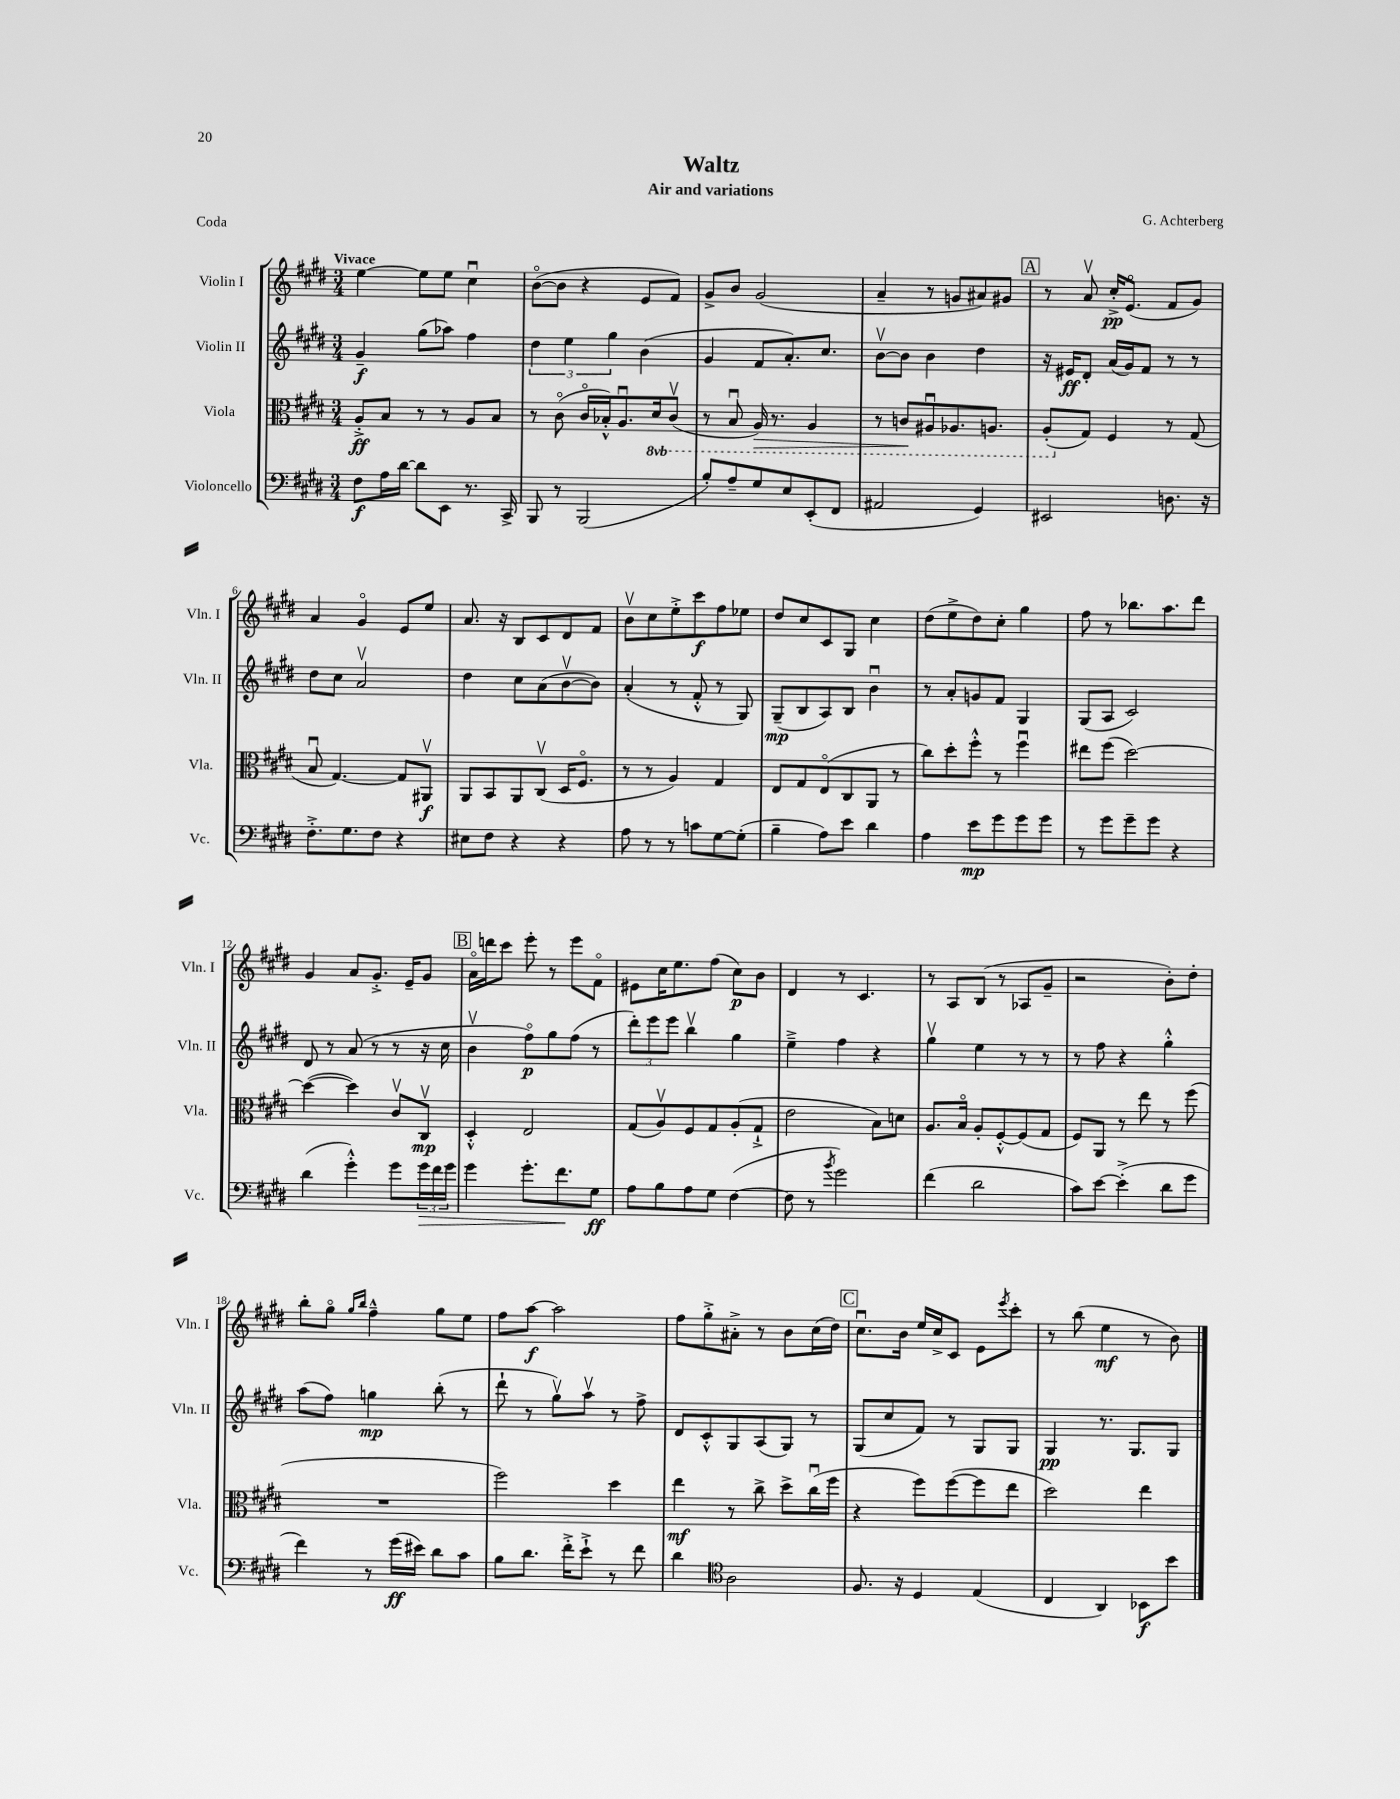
\header { title = "Waltz" composer = "G. Achterberg" subtitle = "Air and variations" piece = "Coda" }
<<
\new StaffGroup <<
\new Staff = "s0" \with { instrumentName = "Violin I" shortInstrumentName = "Vln. I" } {
    \clef treble \key e \major \numericTimeSignature \time 3/4 \tempo "Vivace"
    e''4~ e''8 e''8 cis''4\downbow |
    b'8~\flageolet( b'8 r4 e'8 fis'8) |
    gis'8-> b'8 gis'2( |
    a'4-- r8 g'8 ais'8) gis'8 |
    \mark \markup { \box "A" } r8 a'8\upbow cis''16-.->\pp e'8.\flageolet( fis'8 gis'8) |
    a'4 gis'4\flageolet e'8 e''8 |
    a'8. r16 b8 cis'8 dis'8 fis'8 |
    b'8\upbow cis''8 e''8-.-> cis'''8\f fis''8 ees''8 |
    dis''8 cis''8 cis'8 gis8 cis''4 |
    dis''8( e''8-> dis''8) cis''8-. gis''4 |
    fis''8 r8 bes''8. a''8. dis'''8 |
    gis'4 a'8 gis'8.-.-> e'16-- gis'8 |
    \mark \markup { \box "B" } a'16\flageolet d'''16 cis'''8 e'''8-. r8 e'''8 fis'8\flageolet |
    eis'8 cis''16 e''8. fis''8( cis''8\p) b'8 |
    dis'4 r8 cis'4. |
    r8 a8 b8( r8 aes8 gis'8-- |
    r2 b'8-.) dis''8-. |
    b''8-. gis''8\flageolet \grace { gis''16 b''16 } fis''4---^ gis''8 e''8 |
    fis''8 a''8~\f a''2 |
    fis''8 gis''8-.-> ais'8-.-> r8 b'8 cis''16( dis''16) |
    \mark \markup { \box "C" } cis''8.\downbow b'16 e''16 cis''16-> cis'8 e'8 \acciaccatura { e'''8 } cis'''8-. |
    r8 b''8( e''4\mf r8 b'8) \bar "|." |
}
\new Staff = "s1" \with { instrumentName = "Violin II" shortInstrumentName = "Vln. II" } {
    \clef treble \key e \major \numericTimeSignature \time 3/4
    gis'4--\f gis''8( aes''8) fis''4 |
    \tuplet 3/2 { dis''4 e''4 gis''4 } b'4( |
    gis'4 fis'8 a'8.-.) cis''8. |
    b'8~\upbow b'8 b'4 dis''4 |
    \mark \markup { \box "A" } r16 eis'16\ff dis'8-. a'16( gis'16) fis'8 r8 r8 |
    dis''8 cis''8 a'2\upbow |
    dis''4 cis''8 a'8( b'8~\upbow b'8) |
    a'4-.( r8 fis'8-.-^ r8 gis8) |
    gis8--\mp( b8 a8) b8 b'4\downbow |
    r8 a'8-. g'8 fis'8 gis4 |
    gis8( a8 cis'2) |
    dis'8 r8 a'8( r8 r8 r16 cis''16 |
    \mark \markup { \box "B" } b'4\upbow fis''8\flageolet\p) gis''8 fis''8( r8 |
    \tuplet 3/2 { dis'''8-.) e'''8 e'''8 } b''4\upbow gis''4 |
    e''4---> fis''4 r4 |
    gis''4\upbow e''4 r8 r8 |
    r8 fis''8 r4 gis''4-.-^ |
    a''8( fis''8) g''4\mp b''8-.( r8 |
    dis'''8-! r8 gis''8\upbow) a''8\upbow r8 fis''8-> |
    dis'8 cis'8-.-^ gis8 a8( gis8) r8 |
    \mark \markup { \box "C" } gis8( cis''8 fis'8) r8 gis8 gis8 |
    gis4\pp r8. gis8. gis8 \bar "|." |
}
\new Staff = "s2" \with { instrumentName = "Viola" shortInstrumentName = "Vla." } {
    \clef alto \key e \major \numericTimeSignature \time 3/4 \set Staff.ottavationMarkups = #ottavation-simple-ordinals
    a8-.->\ff b8 r8 r8 a8 b8 |
    r8 cis'8\flageolet( cis'16\flageolet bes16-.-^) a8.\downbow \ottava #-1 dis16 cis8\upbow( |
    r8 b,8\downbow a,16\>) r8. a,4 |
    r8 c8\! ais,8\downbow aes,8. a,8. |
    \mark \markup { \box "A" } a,8-.( \ottava #0 gis8) fis4 r8 gis8( |
    b8\downbow gis4.~) gis8 ais,8\upbow\f |
    a,8 b,8 a,8 cis8\upbow( dis16 fis8.\flageolet |
    r8 r8 a4) gis4 |
    e8 gis8 e8\flageolet( cis8 a,8 r8 |
    cis''8) dis''8-. fis''8-.-^ r8 fis''4\downbow |
    eis''8 fis''8( dis''2~) |
    dis''4~( dis''4) cis'8\upbow cis8\upbow\mp |
    \mark \markup { \box "B" } dis4-.-^ e2 |
    gis8( a8\upbow) fis8 gis8 a8-.( gis8-!-> |
    e'2 b8) d'8 |
    a8. b16\flageolet a8-. fis8~-.-^ fis8( gis8 |
    fis8) a,8 r8 e''8 r8 fis''8( |
    R2. |
    fis''2) dis''4 |
    e''4\mf r8 cis''8-> dis''8-> cis''16\downbow( fis''16 |
    \mark \markup { \box "C" } r4 fis''8) fis''8~( fis''8 e''8 |
    dis''2) e''4 \bar "|." |
}
\new Staff = "s3" \with { instrumentName = "Violoncello" shortInstrumentName = "Vc." } {
    \clef bass \key e \major \numericTimeSignature \time 3/4
    fis8\f a16 dis'16~ dis'8 e,8 r8. cis,16-> |
    b,,8 r8 b,,2( |
    b8-.) a8-- gis8 e8 e,8-.( fis,8 |
    ais,2 gis,4) |
    \mark \markup { \box "A" } eis,2 d8. r16 |
    fis8.-.-> gis8. fis8 r4 |
    eis8 fis8 r4 r4 |
    a8 r8 r8 c'8 gis8~ gis8-.( |
    b4-- a8) e'8 dis'4 |
    a4 e'8\mp gis'8 gis'8 gis'8 |
    r8 gis'8 gis'8-- gis'8 r4 |
    dis'4( gis'4-.-^) gis'8 \tuplet 3/2 { gis'16\> fis'16 gis'16 } |
    \mark \markup { \box "B" } gis'4 gis'8.-. fis'8.\! gis8\ff |
    a8 b8 a8 gis8 fis4~( |
    fis8 r8 \acciaccatura { b'8 } gis'2) |
    fis'4( dis'2 |
    cis'8) e'8~ e'4-.->( dis'8 gis'8 |
    fis'4) r8 gis'16\ff( eis'16) dis'8 cis'8 |
    b8 dis'8. fis'16-.-> e'8-!-> r8 fis'8 |
    dis'4 \clef tenor a2 |
    \mark \markup { \box "C" } fis8. r16 dis4 e4( |
    cis4 a,4) bes,8\f b'8 \bar "|." |
}
>>
>>
